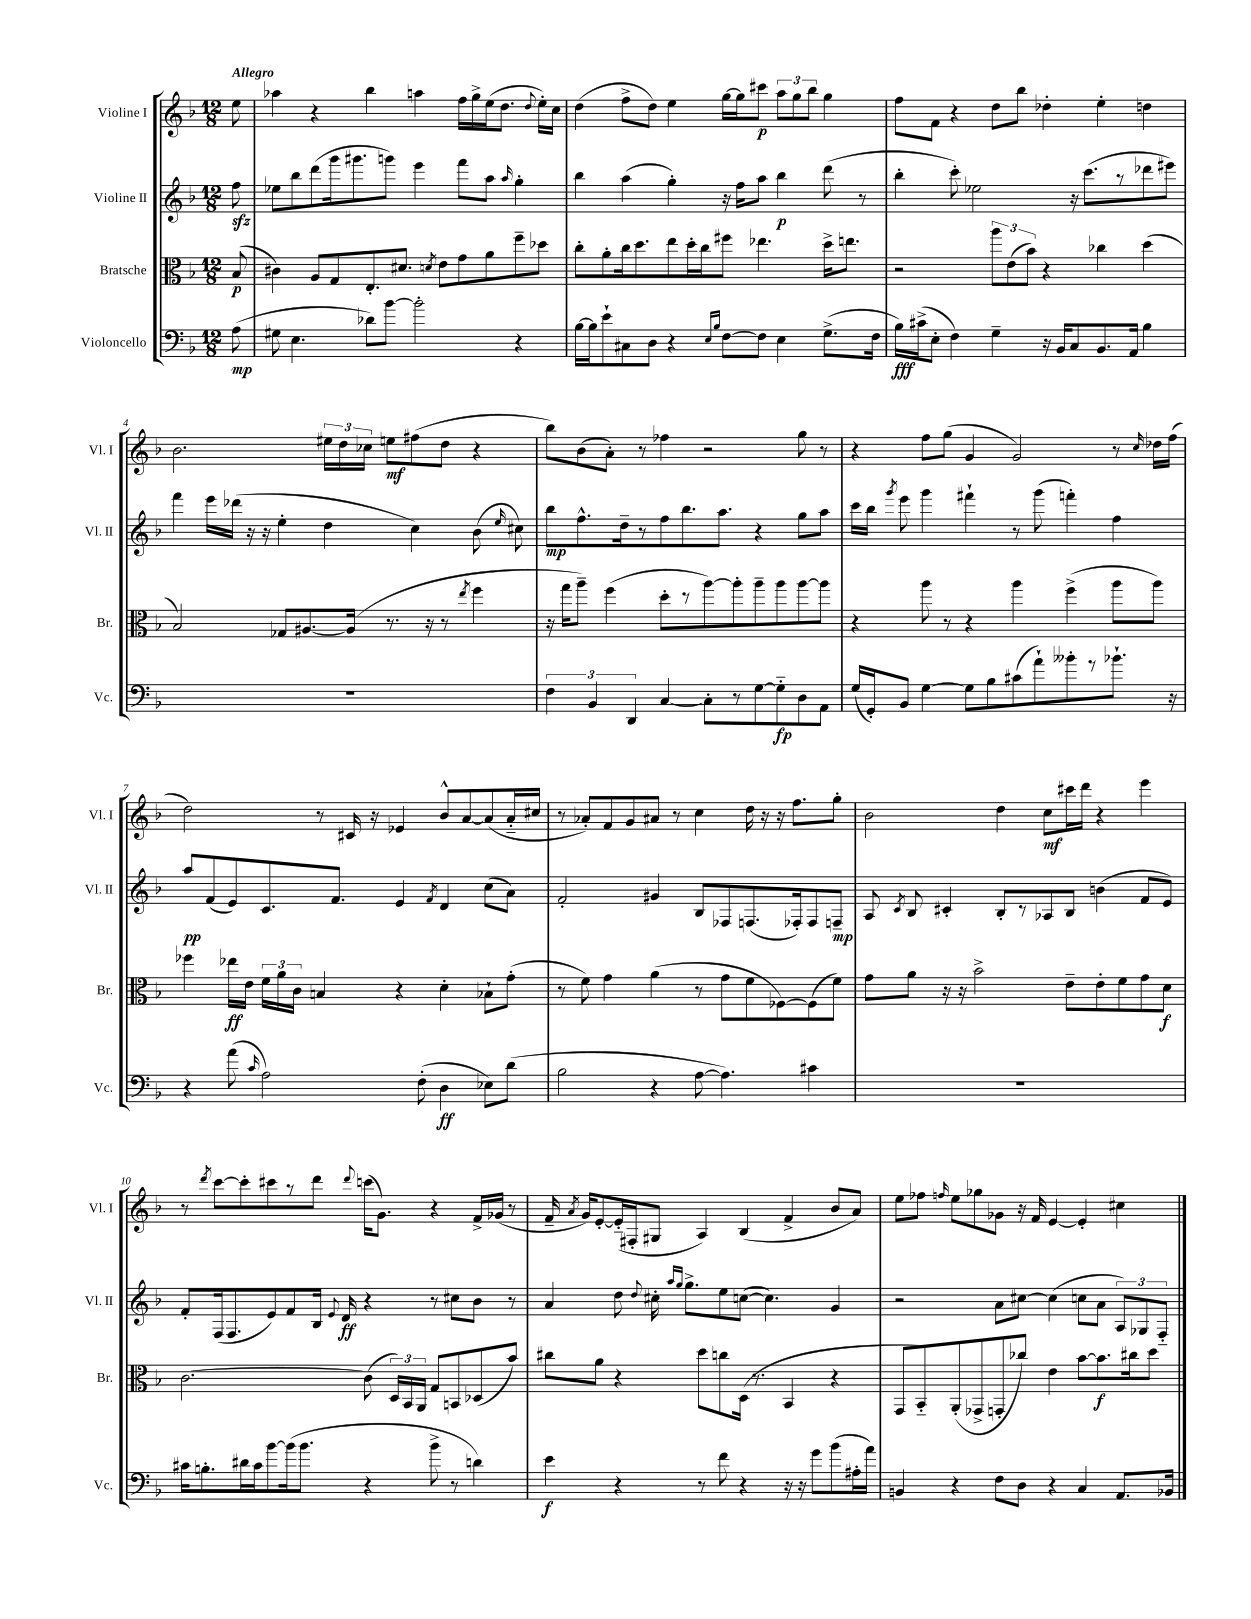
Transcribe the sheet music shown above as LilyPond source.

<<
\new StaffGroup <<
\new Staff = "s0" \with { instrumentName = "Violine I" shortInstrumentName = "Vl. I" } {
    \clef treble \key f \major \numericTimeSignature \time 12/8 \partial 8 \tempo "Allegro"
    \autoBeamOff e''8 |
    aes''4 r4 bes''4 a''4 f''16[ g''16-> e''16( d''8.] \appoggiatura { d''8 } e''16[-.) c''16] |
    d''4( f''8[-> d''8]) e''4 g''16[~ g''16 cis'''8]\p \tuplet 3/2 { a''8[ g''8 bes''8] } g''4 |
    f''8[ f'8] r4 d''8[ bes''8] des''4-. e''4-. d''4 |
    bes'2. \tuplet 3/2 { eis''16[ d''16 ces''16] } e''8[\mf fis''8( d''8] r4 |
    bes''8[) bes'8( a'8]-.) r8 fes''4 r2 g''8 r8 |
    r4 f''8[ g''8]( g'4 g'2) r8 \grace { c''16 } des''16[ f''16]( |
    d''2) r8 cis'16 r16 ees'4 bes'8[-^ a'8~ a'8( a'16-_ cis''16] |
    r8 aes'8[-.) f'8 g'8 ais'8] r8 c''4 d''16 r16 r16 f''8.[ g''8]-. |
    bes'2 d''4 c''8[\mf cis'''16 d'''16] r4 e'''4 |
    r8 \acciaccatura { d'''8 } c'''8[~ c'''8-. cis'''8 r8 d'''8] \appoggiatura { d'''8 } c'''16[( g'8.]) r4 f'16[-> ges'16]( r8 |
    f'16-- \acciaccatura { a'8 } g'16[) e'8~-. e'16-_( fis16-. gis8] a4) bes4( f'4-> bes'8[ a'8]) |
    e''8[ fes''8] \grace { f''16 } e''8[ ges''8 ges'8] r16 f'16 e'4~ e'4-. cis''4 \bar "|." |
}
\new Staff = "s1" \with { instrumentName = "Violine II" shortInstrumentName = "Vl. II" } {
    \clef treble \key f \major \numericTimeSignature \time 12/8 \partial 8
    \autoBeamOff f''8\sfz |
    ees''8[ bes''8 d'''8( g'''16 gis'''8. g'''8]) e'''4 f'''8[ a''8] \grace { a''16 } g''4-. |
    bes''4 a''4( g''4-.) r16 f''16[ a''8] bes''4\p d'''8( r8 |
    bes''4-. c'''8-.) ees''2 r16 c'''8.[( r8 des'''8 eis'''8]) |
    f'''4 e'''16[ des'''16]( r16 r16 e''4-. d''4 c''4) bes'8( \grace { e''16 } cis''8) |
    bes''8[\mp f''8.-^ d''16-- r8 f''8 bes''8. a''8.] r4 g''8[ a''8] |
    c'''16[ bes''16] \acciaccatura { g'''8 } e'''8 g'''4 fis'''4-! r8 g'''8( f'''4-.) f''4 |
    a''8[\pp f'8( e'8) c'8. f'8.] e'4 \acciaccatura { f'8 } d'4 c''8[( a'8]) |
    f'2-. gis'4 bes8[ fes8 f8.( fes16-.) fes8 f8]--\mp |
    a8 \acciaccatura { c'8 } bes8 cis'4-. bes8[-. r8 aes8 bes8] b'4( f'8[ e'8]) |
    f'8[-. f16( f8. e'8) f'8 bes16] \appoggiatura { e'8 } d'16\ff r4 r8 cis''8[ bes'8] r8 |
    a'4 d''8 \appoggiatura { d''8 } cis''16-. \grace { a''16[ g''16] } g''8.[-> e''8 c''8]~( c''4.) g'4 |
    r2 a'8[ cis''8]~ cis''4( c''8[ a'8] \tuplet 3/2 { a8[) ges8 f8]-_ } \bar "|." |
}
\new Staff = "s2" \with { instrumentName = "Bratsche" shortInstrumentName = "Br." } {
    \clef alto \key f \major \numericTimeSignature \time 12/8 \partial 8
    \autoBeamOff bes8\p( |
    cis'4) a8[ g8 e8.-. dis'8.] \acciaccatura { d'8 } e'8[ g'8 a'8 f''8-- des''8] |
    c''8[-. a'8-. c''16 d''8. e''8 d''16-. c''16 fis''8] ees''4. d''16[-> e''8.] |
    r2 \tuplet 3/2 { a''8[ e'8( bes'8]) } r4 ces''4 d''4( |
    bes2) ges8[ ais8.~ ais16]( r8. r16 r8 \acciaccatura { e''8 } f''4 |
    r16 g''16[ a''8]--) f''4( d''8[-. r8 a''8~) a''8-. a''8-- a''8 a''8~ a''8] |
    r4 a''8 r8 r4 a''4 f''4->( a''8[ a''8]) |
    fes''4 ees''16[\ff e'16] \tuplet 3/2 { f'16[ a'16 c'16] } b4 r4 d'4-. bes8[-! g'8]-.( |
    r8 f'8) g'4 a'4( r8 g'8[ f'8 fes8~) fes8( f'8]) |
    g'8[ a'8] r16 r16 bes'2-> e'8[-- e'8-. f'8 g'8 d'8]\f |
    c'2.~ c'8( \tuplet 3/2 { d16[) bes,16 a,16] } g8[ b,8 des8( bes'8]) |
    cis''8[ a'8] r4 d''8[ c''8 d16]( r8. bes,4 r4 |
    g,8[ bes,8-_) a,8-.( ges,8-> g,8-. ces''8]) e'4 bes'8[~ bes'8.\f cis''16 d''8] \bar "|." |
}
\new Staff = "s3" \with { instrumentName = "Violoncello" shortInstrumentName = "Vc." } {
    \clef bass \key f \major \numericTimeSignature \time 12/8 \partial 8
    \autoBeamOff a8\mp( |
    gis8 e4. des'8[) bes'8]~ bes'2-. r4 |
    bes16[~ bes16 e'8-! cis8 d8] r4 \grace { e16[ bes16] } f8[~ f8] e4 g8.[->( f16] |
    bes16[\fff) cis'16->( e8]-. f4) g4-- r16 bes,16[ c8 bes,8. a,16] bes4 |
    R1. |
    \tuplet 3/2 { f4 bes,4 d,4 } c4~ c8[-. r8 g8~ g8-_\fp d8 a,8] |
    g16[( g,16-.) bes,8] g4~ g8[ bes8 cis'8( a'8-!) beses'8-. r8 bes'8.]-! r16 |
    r4 a'8( \grace { c'16 } a2) f8-.( d4\ff ees8[) d'8]( |
    bes2 r4 a8~ a4.) cis'4 |
    R1. |
    cis'16[ b8.-. dis'16 cis'16 bes'8~ bes'16( bes'8.] r4 bes'8-> r8 d'4) |
    e'4\f r4 r8 f'8 r4 r16 r16 g'8[ bes'8( ais16-. a'16]) |
    b,4 r4 f8[ d8] r4 c4 a,8.[ bes,16] \bar "|." |
}
>>
>>
